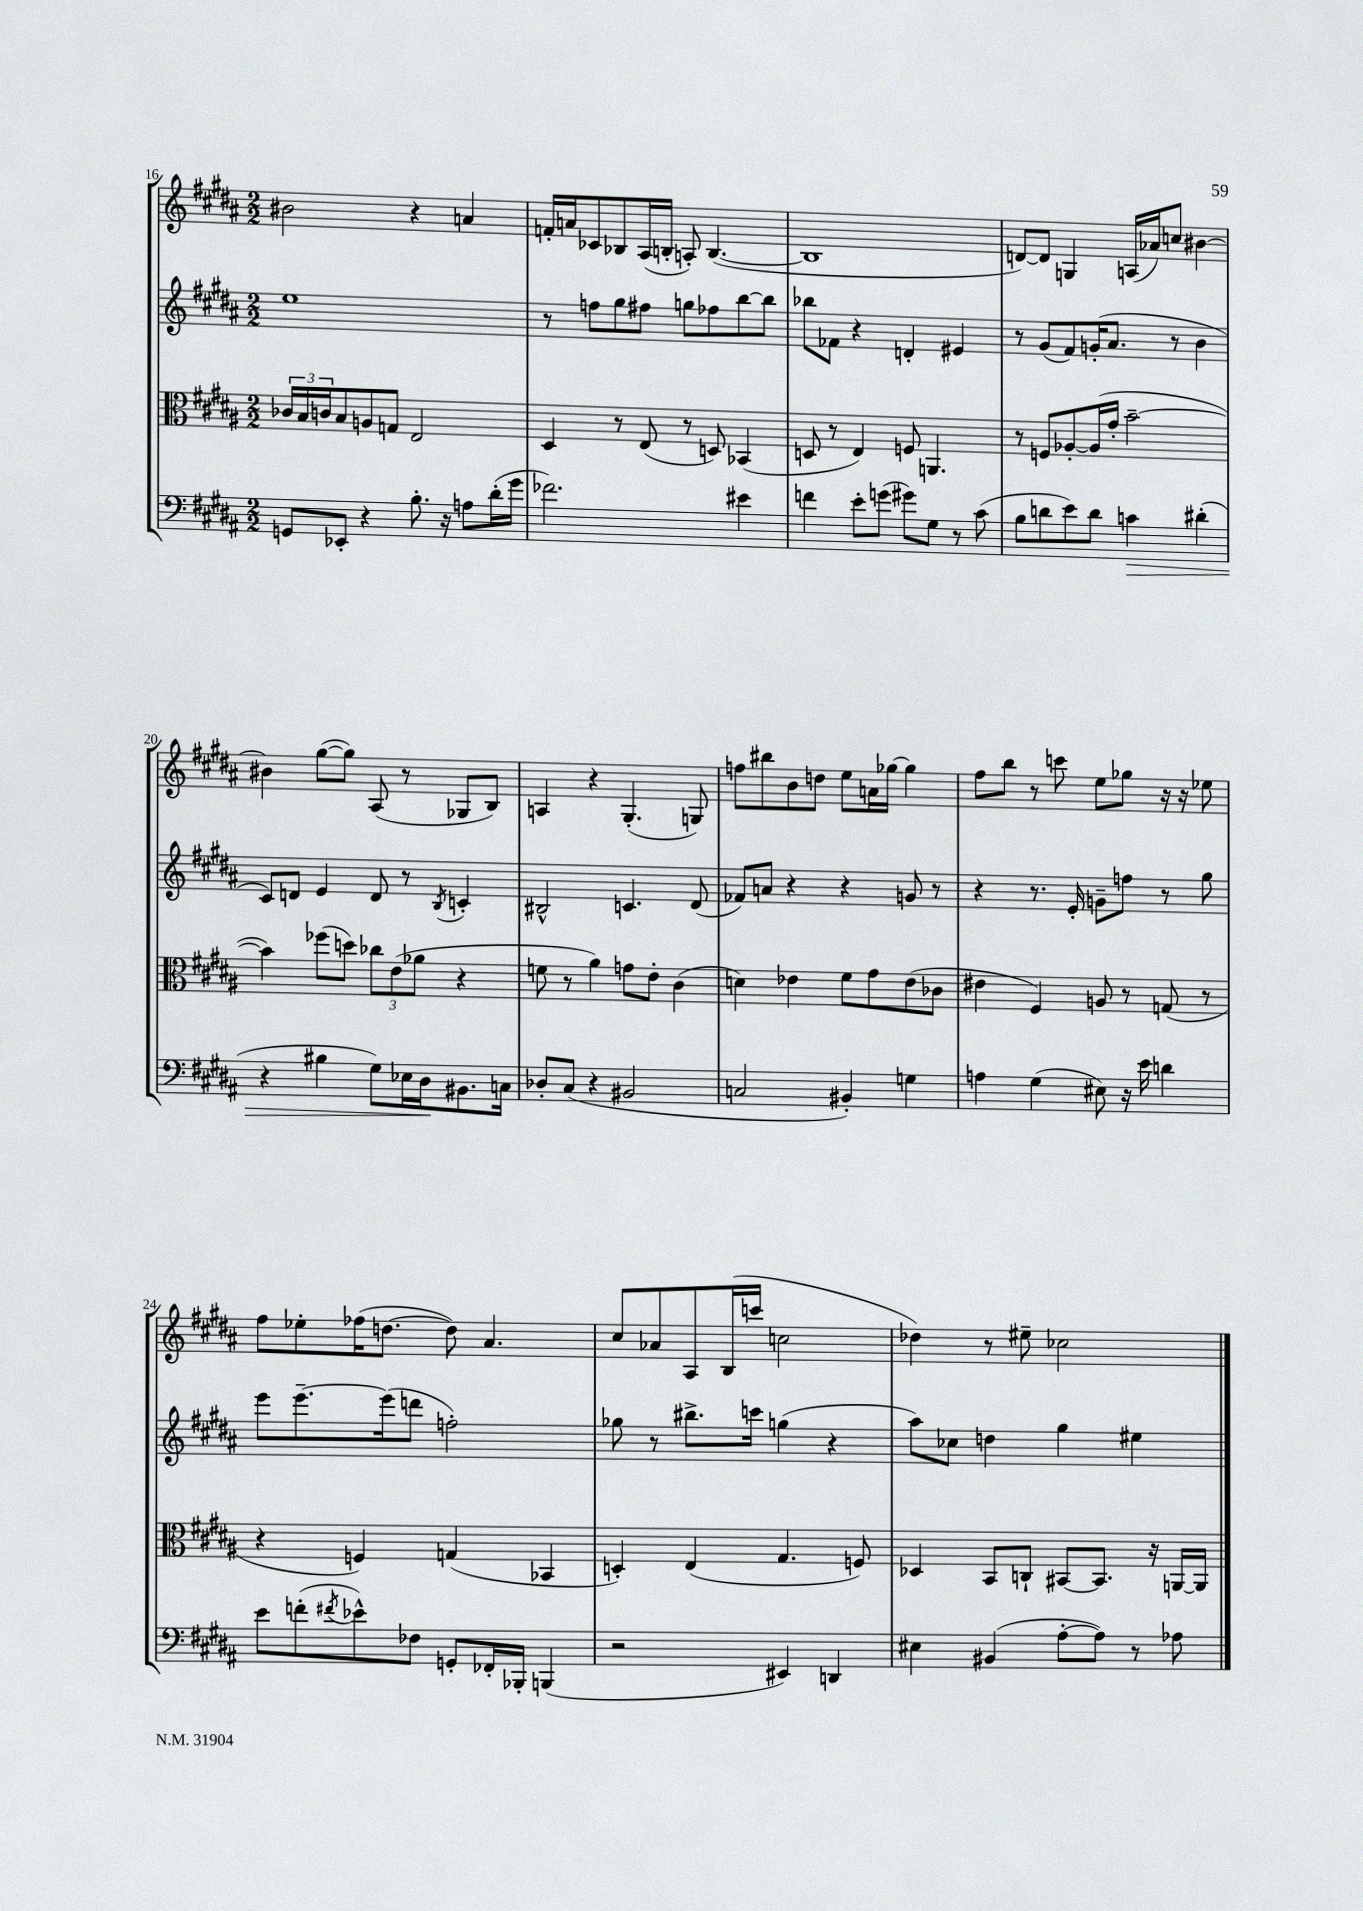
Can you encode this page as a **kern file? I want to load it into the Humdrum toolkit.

**kern	**dynam	**kern	**kern	**kern
*part4	*part4	*part3	*part2	*part1
*staff4	*staff4	*staff3	*staff2	*staff1
*clefF4	*	*clefC3	*clefG2	*clefG2
*k[f#c#g#d#a#]	*	*k[f#c#g#d#a#]	*k[f#c#g#d#a#]	*k[f#c#g#d#a#]
*M2/2	*	*M2/2	*M2/2	*M2/2
=16	=16	=16	=16	=16
8GGn/L	.	24c-X/LL	1ee	2b#X\
.	.	24B/	.	.
.	.	24cn/J	.	.
8EE-X'/J	.	8B/	.	.
4r	.	8An/	.	.
.	.	8Gn/J	.	.
8.B'\	.	2E/	.	4r
16r	.	.	.	.
8An\L	.	.	.	4an/
(16d#'\L	.	.	.	.
16g#\JJ	.	.	.	.
=17	=17	=17	=17	=17
2.f-X\)	.	4D#/	8r	16fn'/LL
.	.	.	.	16an/J
.	.	.	8ffn\L	8c-X/
.	.	8r	8gg#\	8B-X/
.	.	(8E/	8ff#X\J	(16A#/L
.	.	.	.	16Bn'/JJ
.	.	8r	8ggn\L	8An'/)
.	.	8Dn/)	8ff-X\	([4.B/
4e#X\	.	(4BB-X/	[8bb\	.
.	.	.	8bb\J]	.
=18	=18	=18	=18	=18
4fn\	.	8Dn/	8bb-X\L	1B]
.	.	8r	8f-X\J	.
8e'\L	.	4E/)	4r	.
(8gn\J	.	.	.	.
8g#X\L)	.	8Fn/	4dn'/	.
8G#\J	.	4.AAn/	.	.
8r	.	.	4e#X/	.
(8c#\	.	.	.	.
=19	=19	=19	=19	=19
8B\L	.	8r	8r	[8dn/L)
8dn\	.	8Fn/L	(8g#/L	8d/J]
8e\)	.	[8A-X'/	8f#/)	4Gn/
8d\J	.	(16A-/L]	(16gn'/K	.
.	.	16g#'/JJ	8.a#/J	.
!	!LO:HP:b	!	!	!
4cn\	>	[2b~\	.	(16An/LL
.	.	.	.	16a-X/J)
.	.	.	8r	8ccn/J
(4d#X'\	.	.	4b\	[4b#X\
!!LO:LB:g=z
=20	=20	=20	=20	=20
4r	.	4b\])	8c#/L)	4b#X\]
.	.	.	8dn/J	.
4B#X\	.	(8ff-X\L	4e/	([8gg#\L
.	.	8ddn\J)	.	8gg#\J])
8G#\L)	.	12cc-X\L	8d/	(8A#/
.	.	(12e\	.	.
16E-X\L	.	.	8r	8r
.	.	12a-X\J	.	.
16D#\J	.	.	.	.
.	.	.	8qB/	.
8.BB#X\	]	4r	4cn'/	8G-X/L
.	.	.	.	8B/J)
16Cn\Jk	.	.	.	.
=21	=21	=21	=21	=21
8D-X'/L	.	8fn\	2B#X^^/	4An/
(8C#/J	.	8r	.	.
4r	.	4a#\)	.	4r
2BB#X/	.	8gn\L	4.cn/	(4.G#'/
.	.	8e'\J	.	.
.	.	(4c#\	.	.
.	.	.	(8d#/	8Gn/)
=22	=22	=22	=22	=22
2Cn/	.	4dn\)	8f-X/L)	8ffn\L
.	.	.	8an/J	8bb#X\
.	.	4e-X\	4r	8b\
.	.	.	.	8ddn\J
4BB#X'/)	.	8f#\L	4r	8ee\L
.	.	8g#\	.	16an\L
.	.	.	.	[16gg-X\JJ
4Gn\	.	(8e-\	8gn/	4gg-\]
.	.	8c-X\J	8r	.
=23	=23	=23	=23	=23
4An\	.	4e#X\	4r	8ff#\L
.	.	.	.	8bb\J
(4G#\	.	4F#/)	8.r	8r
.	.	.	.	8cccn\
.	.	.	16e'/	.
8E#X\)	.	8An/	8gn~\L	8ee\L
16r	.	8r	8ffn\J	8gg-X\J
16e\	.	.	.	.
4dn\	.	(8Gn/	8r	16r
.	.	.	.	16r
.	.	8r	8gg#\	8ee-X\
!!LO:LB:g=z
=24	=24	=24	=24	=24
8e\L	.	4r	8eee\L	8ff#\L
(8fn'\	.	.	[8.eee~\	8ee-X'\
8qf#X/	.	.	.	.
8e-X^^\)	.	4Fn/)	.	(16ff-X\K
.	.	.	(16eee\k]	[8.ddn\J
8F-X\J	.	.	8dddn\J	.
8GGn'/L	.	(4Gn/	2ffn'\)	8dd\])
16FF-X'/L	.	.	.	4.a#/
16BBB-X'/JJ	.	.	.	.
(4BBBn/	.	4BB-X/	.	.
=25	=25	=25	=25	=25
2r	.	4Dn'/)	8gg-X\	8cc#/L
.	.	.	8r	8a-X/
.	.	(4E/	8.bb#X^\L	8A#/
.	.	.	.	(16B/L
.	.	.	16cccn\Jk	16cccn/JJ
4EE#X/)	.	4.G#/	(4ggn\	2ccn\
4DDn/	.	.	4r	.
.	.	8Fn/)	.	.
=26	=26	=26	=26	=26
4E#X\	.	4D-X/	8aa#\L)	4dd-X\)
.	.	.	8cc-X\J	.
(4BB#X/	.	8BB/L	4ddn\	8r
.	.	8Cn`/J	.	8ee#X~\
[8A#'\L	.	[8BB#X/L	4gg#\	2cc-X\
8A#\J])	.	8.BB#/J]	.	.
8r	.	.	4ee#X\	.
.	.	16r	.	.
8A-X\	.	[16AAn/LL	.	.
.	.	16AA/JJ]	.	.
==	==	==	==	==
*-	*-	*-	*-	*-
